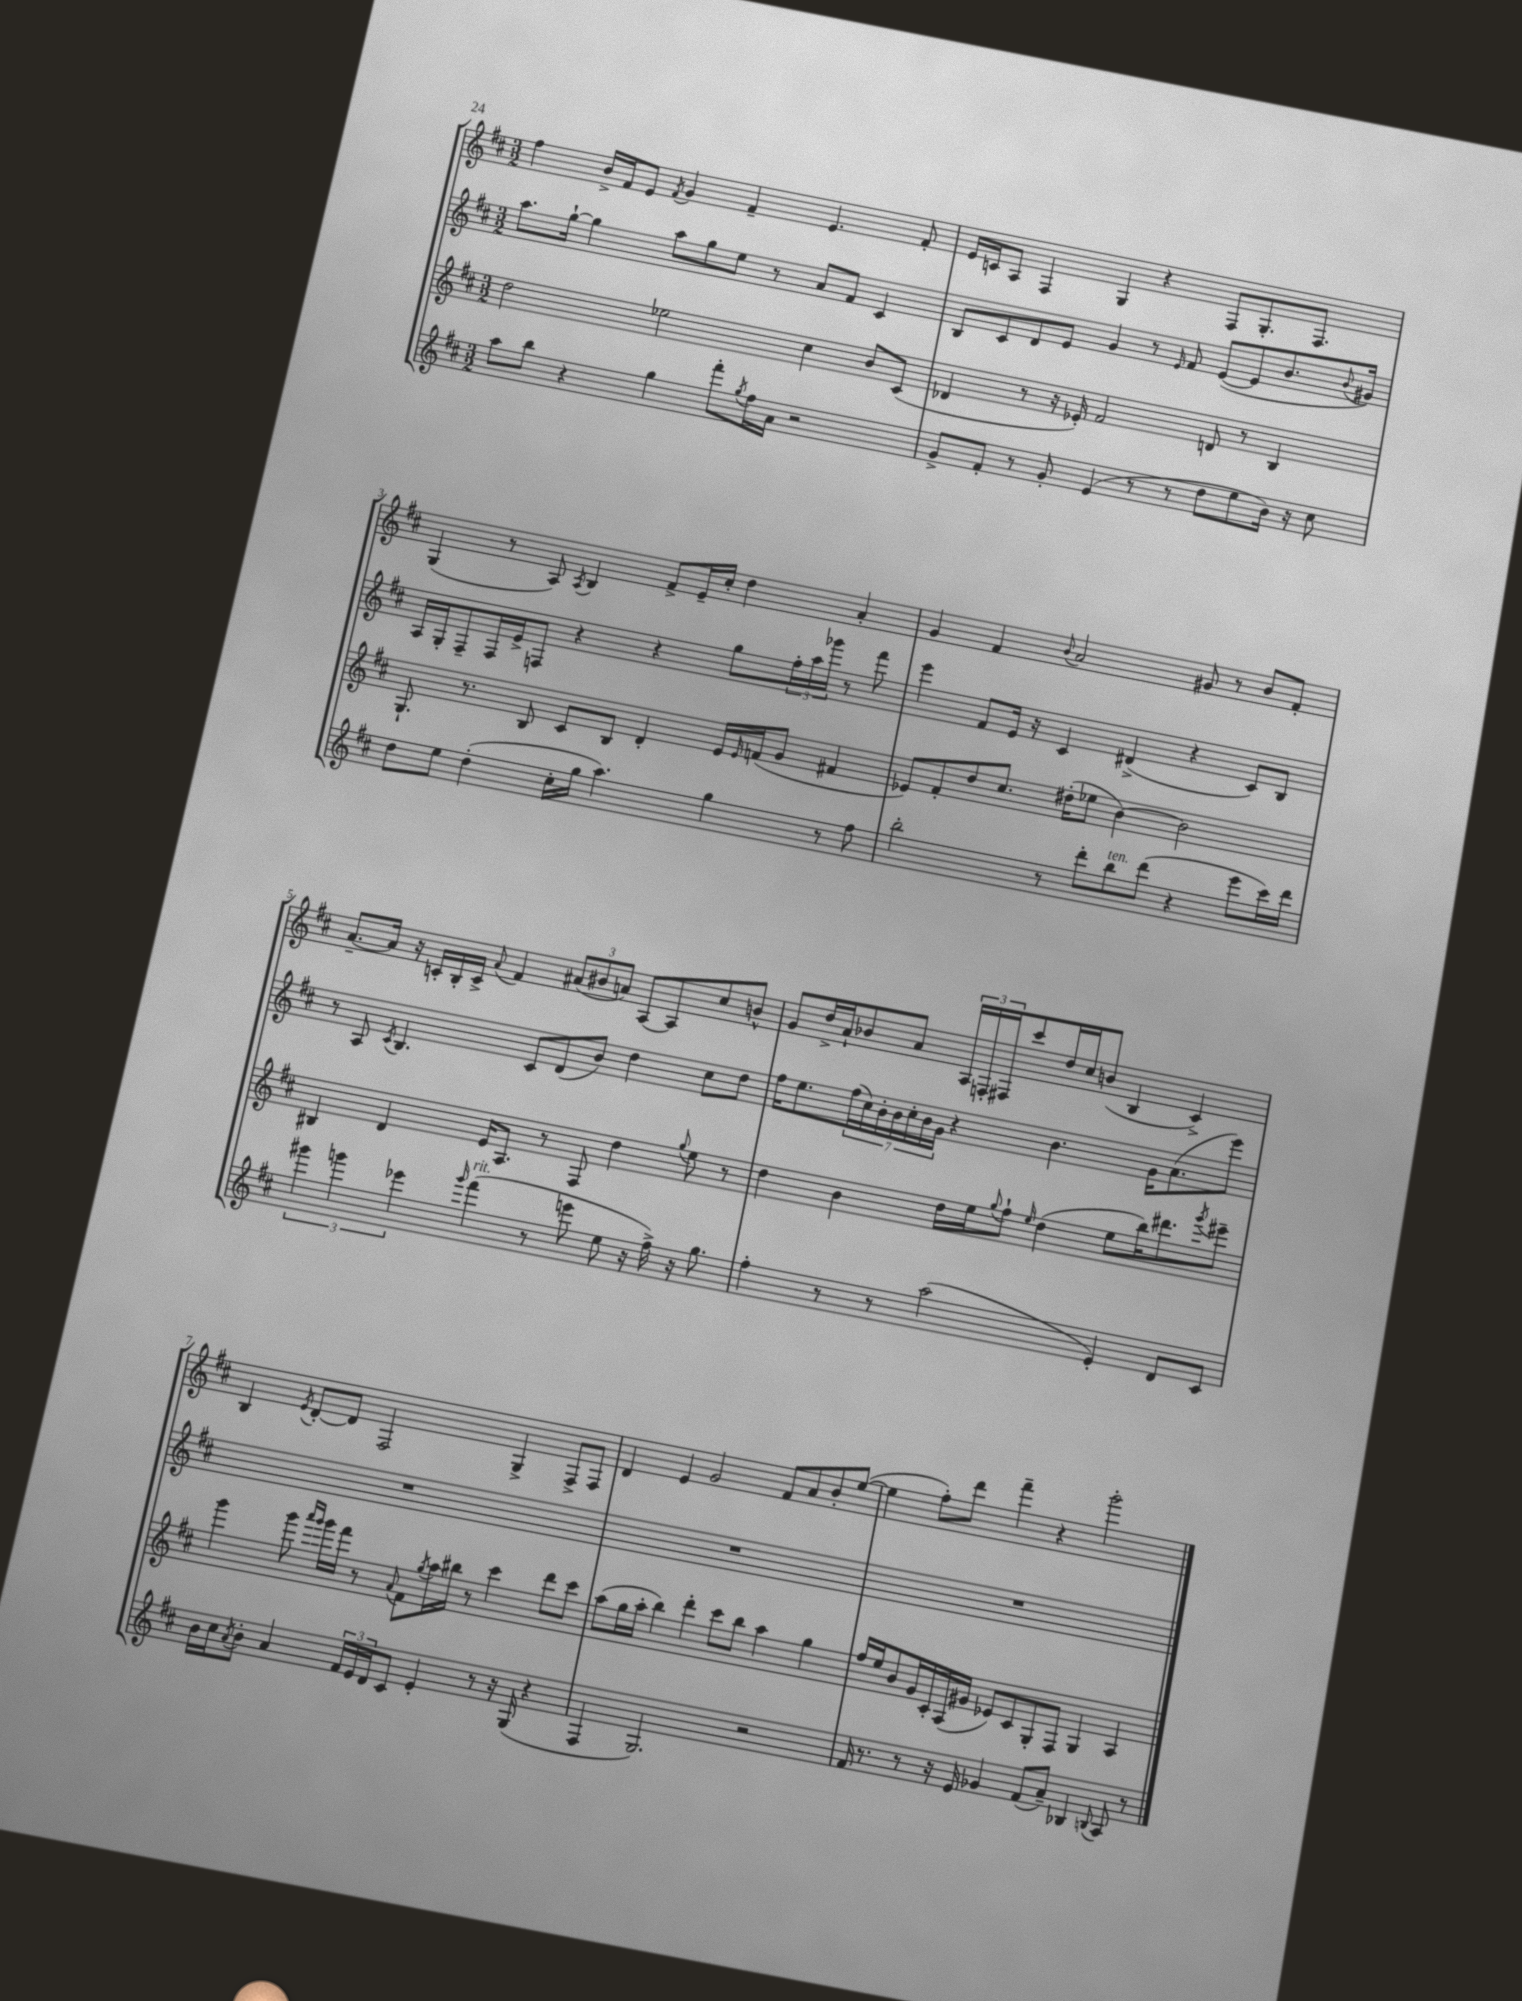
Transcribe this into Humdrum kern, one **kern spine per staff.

**kern	**kern	**kern	**kern
*staff4	*staff3	*staff2	*staff1
*clefG2	*clefG2	*clefG2	*clefG2
*k[f#c#]	*k[f#c#]	*k[f#c#]	*k[f#c#]
*M3/2	*M3/2	*M3/2	*M3/2
8aa\L	2dd\	8.aa\L	4ff#\
8bb\J	.	.	.
.	.	[16gg`\Jk	.
4r	.	4gg\]	16b^/LL
.	.	.	16f#/J
.	.	.	8e/J
.	.	.	8qf#/
4gg\	2ee-\	8aa\L	4g/
.	.	8gg\	.
8fff#'\L	.	8ee\J	4f#~/
8qgg/	.	.	.
16ff#\L	.	8r	.
16a\JJ	.	.	.
2r	4cc#\	8a/L	4.e/
.	.	8f#/J	.
.	8b/L	4c#/	.
.	(8c#/J	.	8f#'/
=	=	=	=
8g^/L	4d-/	8B/L	16e/LL
.	.	.	16c/J
8f#'/J	.	8c#/	8A/J
8r	8r	8d/	4F#/
8g'/	16r	8e/J	.
.	16e-'/)	.	.
(4e/	2f#/	4g/	4G/
8r	.	8r	4r
.	.	16qqe/	.
8r	.	8f#/	.
8dd\L	8d/	([8e/L	8F#/L
8ee\	8r	8e/]	8.G'/
16b\Jk)	4B/	8.b/	.
16r	.	.	8.F#/J
8cc#\	.	.	.
.	.	8qqb/	.
.	.	16g#/Jk)	.
=	=	=	=
8dd\L	8.G`/	16A/LL	(4G/
.	.	16G'/J	.
8ee\J	.	8F#~/	.
.	8.r	.	.
(4dd'\	.	16F#/L	8r
.	.	16e^/J	.
.	8B/	8F/J	8A/)
.	.	.	8qA/
16cc#'\LL	8c#/L	4r	4B/
16gg\JJ	.	.	.
4.aa\)	8B/J	.	.
.	4d'/	4r	8f#^/L
.	.	.	16e~/L
.	.	.	16cc#'/JJ
4gg\	16e/LL	8gg\L	4dd\
.	16qqe/	.	.
.	(16f/J	.	.
.	8g/J	24ff#'\L	.
.	.	24aa\	.
.	.	24ggg-\JJ	.
8r	4f#/	8r	4a'/
8ff#\	.	8fff#\	.
=	=	=	=
2bb'\	8e-/L)	4eee\	4g/
.	8f#'/	.	.
.	8dd/	8f#/L	4f#/
.	8.cc#/J	16e/Jk	.
.	.	16r	.
.	.	.	8qqb/
8r	.	4c#/	2a/
.	(16dd#'\LK	.	.
8ddd'\L	8ee-\J	.	.
8bb\	[4b\)	(4d#^/	.
(8ddd\J	.	.	.
4r	2b\]	4r	8g#/
.	.	.	8r
8eee\L	.	8c#/L)	8b/L
16ccc#\L)	.	8B/J	8f#'/J
16ddd\JJ	.	.	.
=	=	=	=
6ggg#\	4B#/	8r	[8.a~/L
.	.	8A/	.
6ggg\	.	.	.
.	.	.	16a/]Jk
.	.	8qc#/	.
.	4d/	4.B/	16r
.	.	.	16c'/LL
6eee-\	.	.	.
.	.	.	16B'/
.	.	.	16c^/JJ
16qqggg/	.	.	8qqa/
(4fff#\	16e/LK	.	4f#/
.	8.A/J	.	.
.	.	8c#/L	.
8r	8r	(8d/	(12a#/L
.	.	.	12b#/
8eee\	8F#/	8b/J)	.
.	.	.	12a/J)
8ee\	4dd\	4dd\	[8A/L
16r	.	.	8A/]
16ff#^\)	.	.	.
.	8qqgg/	.	.
16r	8ee\	8cc#\L	8cc#/
8.gg\	.	.	.
.	8r	8dd\J	8b^^/J
=	=	=	=
4ff#'\	4dd\	16ff#\LK	8g/L
.	.	8.ee\	.
.	.	.	16dd^/L
.	.	.	16a`/J
8r	4b\	(28ff#\L	8b-/
.	.	28cc#\)	.
.	.	28b'\	.
.	.	28b\	.
8r	.	.	8a/J
.	.	28cc#'\	.
.	.	28b\	.
.	.	28g\JJ	.
(2aa\	16dd\LL	4r	24A/LL
.	.	.	24F'/
.	16ee\J	.	.
.	.	.	24F#/J
.	8qqgg/	.	.
.	8ff#`\J	.	8ccc#/
.	16qqee/	.	.
.	(4dd\	4.b\	16dd/L
.	.	.	16cc#/J
.	.	.	(8b/J
4e'/)	8ee\L	.	4B/
.	16bb\K)	16g\LK	.
.	8.ddd#\	(8.a\	.
8d/L	.	.	4c#^/)
.	8qggg/	.	.
8c#/J	8eee#~\J	8eee\J)	.
=	=	=	=
16b\LL	4ggg\	1.r	4B/
16cc#\J	.	.	.
8qa/	.	.	.
8b'\J	.	.	.
.	.	.	8qe/
4a/	8ggg\	.	[8d'/L
.	16qqaaa/LL	.	.
.	16qqggg/JJ	.	.
.	16ggg\LL	.	8d/]J
.	16fff#\JJ	.	.
24f#/LL	8r	.	2F#/
24e/	.	.	.
24d/J	.	.	.
.	8qqa/	.	.
8c#/J	8f#\L	.	.
.	8qgg/	.	.
4e'/	16aa\L	.	.
.	16bb#\JJ	.	.
.	8r	.	.
8r	4ccc#\	.	4G^/
16r	.	.	.
(16G/	.	.	.
4r	8ddd\L	.	8F#^/L
.	8ccc#\J	.	8F#/J
=	=	=	=
4F#/	(8aa\L	1.r	4d/
.	16gg\L	.	.
.	16aa'\JJ	.	.
2.G/)	4bb\)	.	4e/
.	4ddd'\	.	2g/
.	8ccc#\L	.	.
.	8bb\J	.	.
2r	4aa\	.	8f#/L
.	.	.	8a/
.	4gg\	.	8b'/
.	.	.	([8ee/J
=	=	=	=
16f#/	16ff#/LL	1.r	4ee\]
8.r	16ee/J	.	.
.	8b/	.	.
8r	16g/L	.	8ff#'\L)
.	16c#'/	.	.
16r	(16A/	.	8ddd\J
16e/	16g#/JJ	.	.
4g-/	8e-/L)	.	4fff#~\
.	8c#/	.	.
(8f#/L	8G'/	.	4r
8a~/J)	8F#/J	.	.
4B-/	4G/	.	2ggg'\
8qqB/	.	.	.
8A/	4A/	.	.
8r	.	.	.
==	==	==	==
*-	*-	*-	*-
